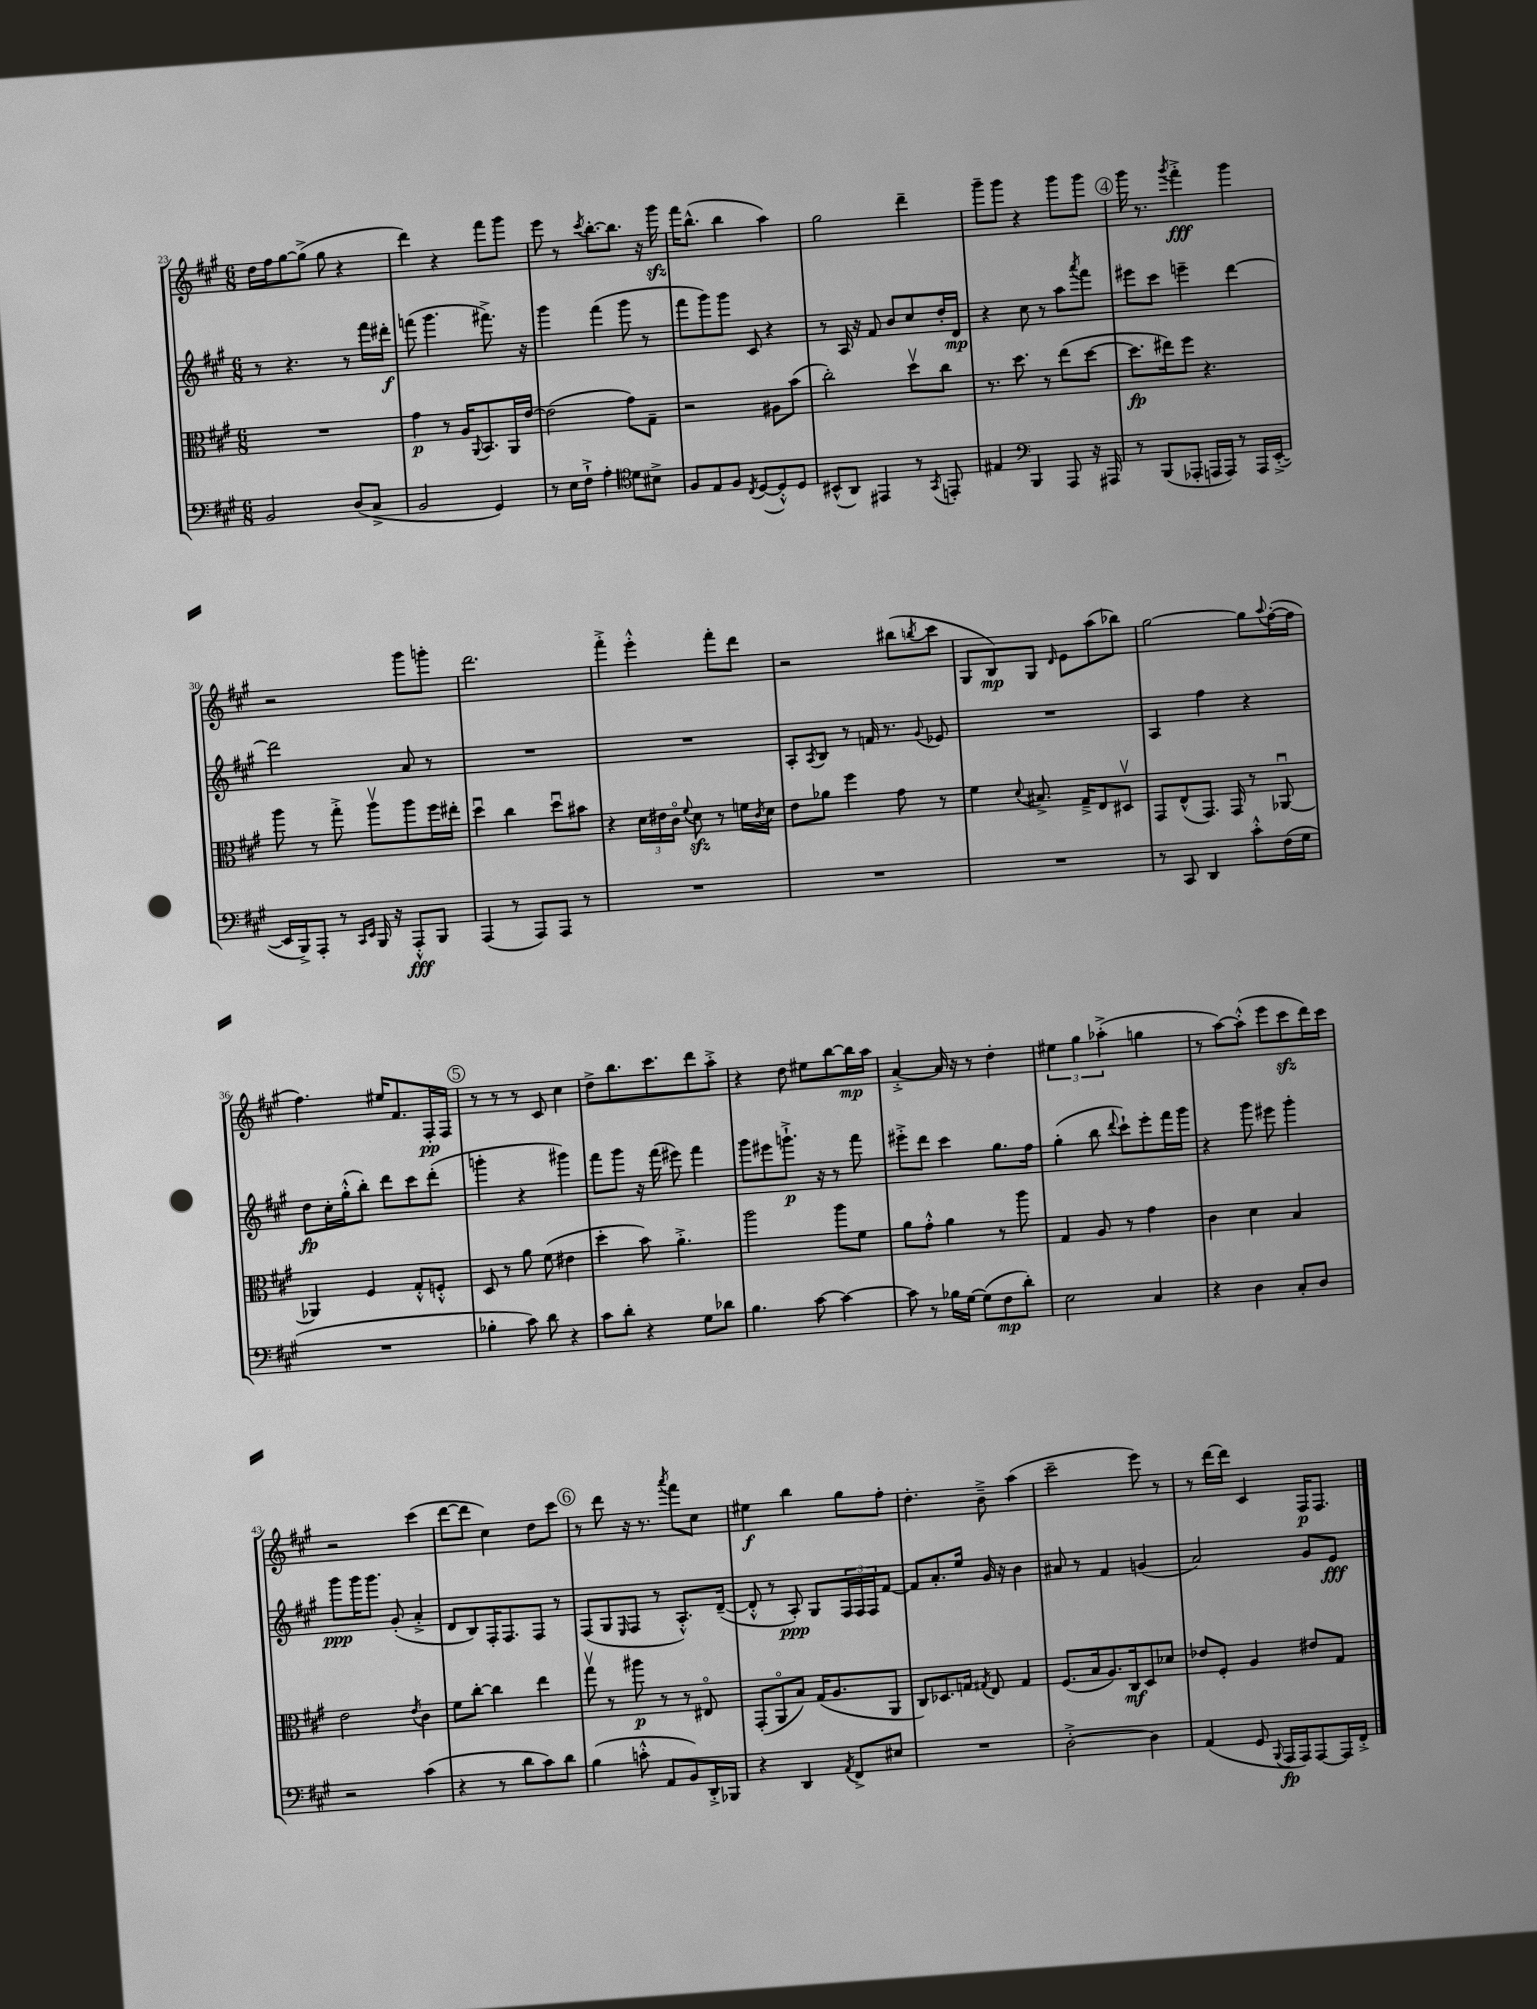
<<
\new StaffGroup <<
\new Staff = "s0" {
    \clef treble \key a \major \numericTimeSignature \time 6/8
    d''16 fis''16 gis''8~ gis''8->( gis''8 r4 |
    d'''4) r4 fis'''8 gis'''8 |
    e'''8 r8 \acciaccatura { cis'''8 } b''8.~-. b''8. r16 gis'''16\sfz |
    fis'''16 b''8.-^( b''4 a''4) |
    gis''2 d'''4-- |
    gis'''8-- gis'''8 r4 gis'''8 gis'''8 |
    \mark \markup { \circle "4" } gis'''16 r8. \acciaccatura { gis'''8 } fis'''4-.->\fff gis'''4 |
    r2 gis'''8 g'''8-. |
    d'''2. |
    fis'''4-.-> e'''4-.-^ fis'''8-. d'''8 |
    r2 bis''8( \acciaccatura { b''8 } cis'''8 |
    gis8 b8\mp) gis8 \grace { d'16 } e'8 a''8( bes''8) |
    gis''2~ gis''8 \appoggiatura { a''8 } fis''16~-.( fis''16 |
    fis''4.) eis''16 fis'8. fis16-.\pp fis16 |
    \mark \markup { \circle "5" } r8 r8 r8 cis'8 cis''4 |
    d''8-> b''8. cis'''8. d'''8 a''8-.-> |
    r4 d''8 eis''8 b''8~ b''16\mp a''16 |
    a'4~-.-> a'16 r16 r8 d''4-. |
    \tuplet 3/2 { eis''4 gis''4 aes''4-.->( } g''4 |
    r8 a''8~) a''8-.-^( e'''8 cis'''8\sfz d'''16) cis'''16 |
    r2 cis'''4( |
    d'''8~ d'''8 cis''4) d''8 cis'''8 |
    \mark \markup { \circle "6" } r8 d'''8 r16 r8. \acciaccatura { a'''8 } fis'''8 cis''8 |
    eis''4\f b''4 gis''8 fis''8-. |
    d''4.-. b'8---> a''4( |
    cis'''2-- e'''8) r8 |
    r8 d'''16~ d'''16 cis'4 fis16\p fis8. \bar "|." |
}
\new Staff = "s1" {
    \clef treble \key a \major \numericTimeSignature \time 6/8
    r8 r4. r8 fis'''16 dis'''16-.\f |
    f'''8( gis'''4. fis'''8.->) r16 |
    gis'''4 fis'''4( gis'''8 r8 |
    fis'''8 gis'''8) gis'''8 cis'8 r4 |
    r8 a16 r16 fis'8 b'8 cis''8 d''16-. d'16\mp |
    r4 cis''8 r8 a''8 \acciaccatura { a'''8 } fis'''8 |
    \mark \markup { \circle "4" } eis'''8 cis'''8 e'''4-- d'''4~ |
    d'''2 a'8 r8 |
    R2. |
    R2. |
    a8-. \acciaccatura { a8 } b8 r8 f'16 r8. \appoggiatura { gis'8 } ees'8 |
    R2. |
    a4 fis''4 r4 |
    d''8\fp cis''16-. gis''16-.-^( b''8-.) d'''8 cis'''8 d'''8-.( |
    \mark \markup { \circle "5" } g'''4-. r4 gis'''4) |
    fis'''8 gis'''8 r16 fis'''16( eis'''8) fis'''4 |
    gis'''8 eis'''8 g'''8.-!->\p r16 r8 fis'''8 |
    eis'''8-.-> d'''8 cis'''4 gis''8. fis''16 |
    gis''4-.( b''8 \appoggiatura { d'''8 } cis'''8-!) e'''8-. fis'''16 gis'''16 |
    r4 gis'''8 eis'''8 gis'''4-. |
    gis'''8\ppp gis'''16 gis'''8. gis'8-.( a'4-.-> |
    d'8 b8) fis16-. fis8. fis8 r8 |
    \mark \markup { \circle "6" } fis8( gis8 \grace { e16 } fis8 r8 a8.-.-^) d'16~--( |
    d'8-.-^ r8 a8-.\ppp) gis8 \tuplet 3/2 { fis16 fis16 fis16 } fis'8~ |
    fis'8 a'8.-. e''16 gis'16 r16 b'4 |
    ais'8 r8 fis'4 g'4( |
    a'2) gis'8 e'8\fff \bar "|." |
}
\new Staff = "s2" {
    \clef alto \key a \major \numericTimeSignature \time 6/8
    R2. |
    gis'4\p r8 a16 \appoggiatura { a,8 } b,8. a,16 e'16~ |
    e'2( gis'8) gis8-- |
    r2 ais8 b'8( |
    cis''2-.) d''8\upbow cis''8 |
    r8. d''8. r8 e''8( d''8~ |
    \mark \markup { \circle "4" } d''8.\fp eis''16) fis''8 r4. |
    a''8 r8 gis''8-.-> a''8\upbow a''8 fis''16 eis''16-. |
    d''4\downbow cis''4 d''8\downbow bis'8 |
    r4 \tuplet 3/2 { d'16 eis'16 cis'16\flageolet } \appoggiatura { fis'8 } d'8\sfz r8 f'16 \acciaccatura { cis'8 } d'16 |
    e'8 aes'8 fis''4 gis'8 r8 |
    fis'4 \appoggiatura { d'8 } bis8.-> gis16---> e8 dis8\upbow |
    gis,8 e8-^( gis,8.) gis,16 r8 aes,8~\downbow |
    aes,4 fis4 gis8-.-^ f8-.-^ |
    \mark \markup { \circle "5" } d8 r8 a'8 fis'8( eis'4 |
    d''4-. b'8) a'4.-.-> |
    a''2 a''8 fis'8 |
    a'8 gis'8-.-^ a'4 r8 a''8 |
    gis4 a8 r8 gis'4 |
    cis'4 d'4 b4 |
    e'2 \acciaccatura { e'8 } cis'4 |
    fis'8 cis''8~-. cis''4 e''4 |
    \mark \markup { \circle "6" } gis''8\upbow r8 ais''8\p r8 r8 eis8\flageolet |
    gis,8-.( a,8\flageolet b8) gis16( a8. a,8 |
    cis8) des8. g16 \acciaccatura { gis8 } e8 gis4 |
    fis8.( b16 a8.) cis16\mf d8 des'8 |
    ees'8 fis8-. a4 eis'8 gis8 \bar "|." |
}
\new Staff = "s3" {
    \clef bass \key a \major \numericTimeSignature \time 6/8
    b,2 d8( cis8-> |
    b,2 gis,4) |
    r8 e16 fis16-!-> a4-. \clef tenor d'8 bis8-> |
    fis8 e8 fis8 \acciaccatura { cis8 } d8~( d8-.-^) d8 |
    bis,8-^( a,8) eis,4 r8 \acciaccatura { gis,8 } e,8-. |
    eis4 \clef bass b,,4 a,,8 r16 ais,,16 |
    \mark \markup { \circle "4" } r8 b,,8( aes,,8-. a,,16 a,,16) r8 a,,16 e,16~-.->( |
    e,16 b,,16->) a,,8-. r8 \grace { cis,16 e,16 } b,,16 r16 a,,8-.-^\fff b,,8 |
    a,,4( r8 a,,8) a,,8 r8 |
    R2. |
    R2. |
    R2. |
    r8 cis,8 d,4 cis'8-.-^ fis16( gis16 |
    R2. |
    \mark \markup { \circle "5" } bes4-. cis'8) d'8 r4 |
    cis'8 d'8-. r4 gis8 des'8 |
    b4. cis'8~ cis'4~ |
    cis'8 r8 bes16 gis16~ gis8( fis8\mp d'8-.) |
    e2 cis4 |
    r4 d4 cis8-. d8 |
    r2 cis'4( |
    r4 r8 d'8 cis'8) d'8 |
    \mark \markup { \circle "6" } b4( c'8-.-^ a,8 b,8) d,16-.-> bes,,16 |
    r4 d,4 \acciaccatura { a,8 } fis,8-> eis8 |
    R2. |
    d2~-.-> d4 |
    a,4( gis,8 \appoggiatura { b,,8 } a,,16\fp a,,16) a,,8~ a,,16 fis,16-.-> \bar "|." |
}
>>
>>
\layout { \context { \Score currentBarNumber = #23 } }
